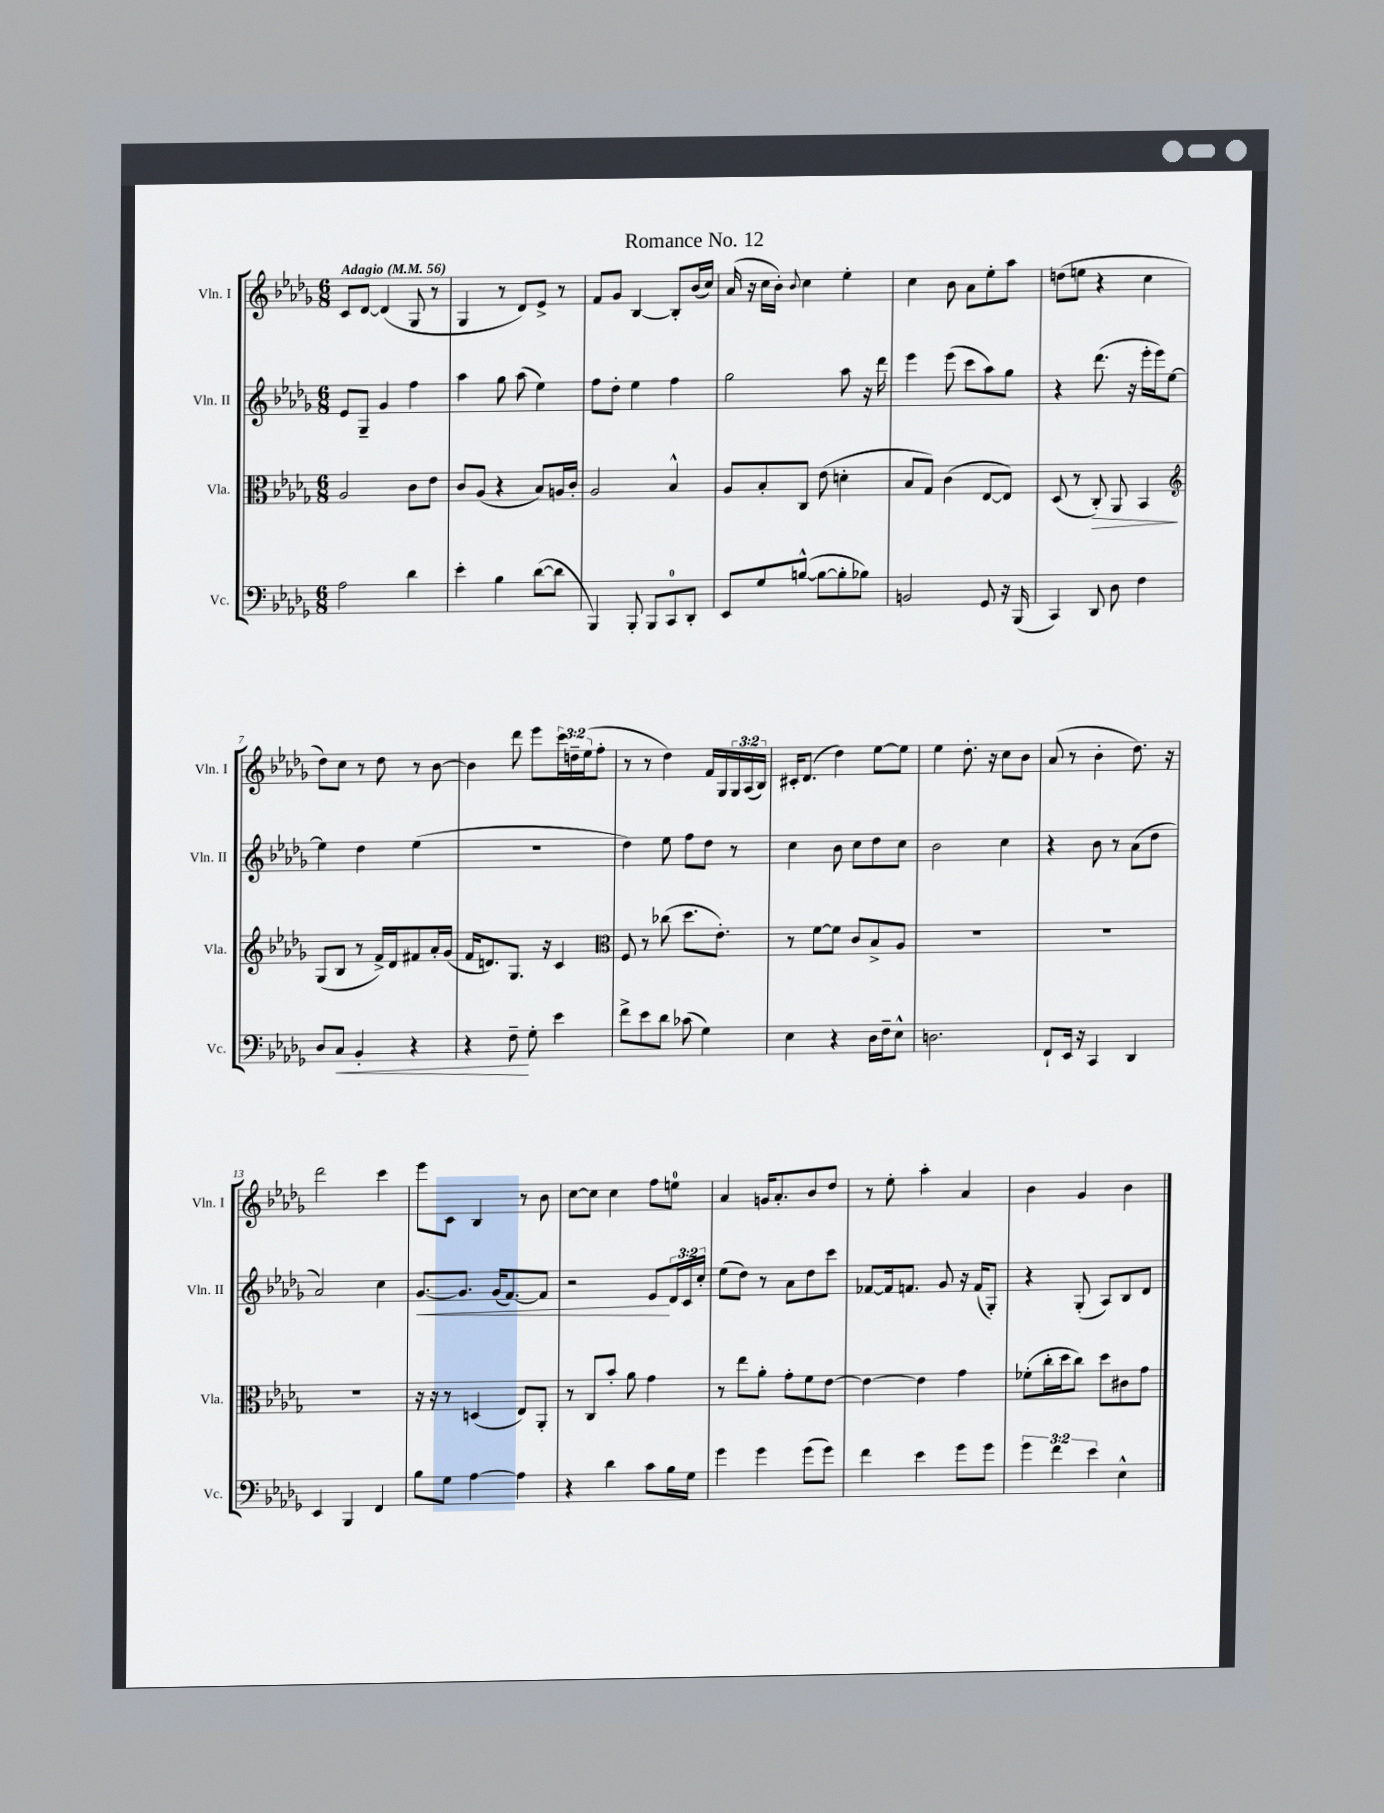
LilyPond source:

\header { title = "Romance No. 12" }
<<
\new StaffGroup <<
\new Staff = "s0" \with { instrumentName = "Vln. I" shortInstrumentName = "Vln. I" } {
    \clef treble \key des \major \numericTimeSignature \time 6/8 \override Staff.TupletNumber.text = #tuplet-number::calc-fraction-text \tempo "Adagio" 4 = 56
    c'8 des'8~ des'4( ges8 r8 |
    ges4 r8 des'8) ees'8-> r8 |
    f'8 ges'8 bes4~ bes8-. bes'16( c''16) |
    aes'16( r16 c''16 bes'16-.) \appoggiatura { bes'8 } c''4 ees''4-. |
    c''4 bes'8 aes'8 ees''8-. aes''8 |
    d''8( e''8 r4 c''4 |
    des''8) c''8 r8 des''8 r8 bes'8~ |
    bes'4 des'''8 ees'''8 \tuplet 3/2 { c'''16 d''16-- ees''16( } f''8-. |
    r8 r8 des''4) f'16 ges16 \tuplet 3/2 { ges16 aes16( bes16) } |
    cis'16-. des'8.( des''4) ees''8~ ees''8 |
    ees''4 des''8.-. r16 c''8 bes'8 |
    aes'8( r8 bes'4-. des''8.) r16 |
    des'''2 c'''4 |
    ees'''8 c'8 bes4 r8 bes'8 |
    c''8~ c''8 c''4 f''8 e''8-0 |
    aes'4 g'16 aes'8.-. bes'8 des''8 |
    r8 ees''8-. aes''4-. aes'4 |
    bes'4 ges'4 bes'4 \bar "|." |
}
\new Staff = "s1" \with { instrumentName = "Vln. II" shortInstrumentName = "Vln. II" } {
    \clef treble \key des \major \numericTimeSignature \time 6/8 \override Staff.TupletNumber.text = #tuplet-number::calc-fraction-text
    ees'8 ges8-- ges'4 f''4 |
    aes''4 ges''8 aes''8( ees''4) |
    f''8 des''8-. ees''4 f''4 |
    ges''2 aes''8 r16 des'''16 |
    ees'''4 ees'''8( c'''8 aes''8) ges''8 |
    r4 des'''8.( r16 ees'''16-. ees'''16) ees''8~ |
    ees''4 des''4 ees''4( |
    R2. |
    des''4) ees''8 f''8 des''8 r8 |
    c''4 bes'8 c''8 des''8 c''8 |
    bes'2 c''4 |
    r4 bes'8 r8 aes'8( des''8 |
    aes'2) c''4 |
    ges'8.~\< ges'8. ges'16( f'8.~) f'8 |
    r2 ees'8\! \tuplet 3/2 { des'16 c'16 c''16-. } |
    ees''8( des''8) r8 aes'8 des''8 c'''8 |
    fes'8~ fes'16 f'8. ges'8 r16 f'16( ges8-.) |
    r4 ges8-.( aes8) bes8 des'8 \bar "|." |
}
\new Staff = "s2" \with { instrumentName = "Vla." shortInstrumentName = "Vla." } {
    \clef alto \key des \major \numericTimeSignature \time 6/8
    aes2 c'8 ees'8 |
    c'8 aes8( r4 bes8) a16 c'16-. |
    aes2 bes4-^ |
    aes8 bes8-. c8 ees'8( d'4-. |
    bes8 ges8) c'4( ees8~ ees8) |
    des8( r8 c8-.\>) aes,8 bes,4\! |
    \clef treble ges8( bes8 r8 f'16->) des'16 fis'8 aes'16-. ges'16( |
    f'16 d'8.) ges8. r16 c'4 |
    \clef alto f8 r8 ces''8( des''8. ees'8.-.) |
    r8 f'8~ f'8 c'8 bes8-> aes8 |
    R2. |
    R2. |
    R2. |
    r16 r16 r8 d4( ees8) aes,8-. |
    r8 c8 bes'8-. aes'8 ges'4 |
    r8 ees''8 aes'8-. ges'8-. f'8 ees'8~ |
    ees'4~ ees'4 ges'4 |
    fes'8-.( c''16-. des''16 c''8) des''8 cis'8 ges'8 \bar "|." |
}
\new Staff = "s3" \with { instrumentName = "Vc." shortInstrumentName = "Vc." } {
    \clef bass \key des \major \numericTimeSignature \time 6/8 \override Staff.TupletNumber.text = #tuplet-number::calc-fraction-text
    aes2 des'4 |
    ees'4-. bes4 des'8~( des'8 |
    bes,,4) bes,,8-. bes,,8 c,8-0 des,8-. |
    ees,8 ges8 b8~-^( b8~ b8-. bes8) |
    b,2 ges,8 r16 bes,,16( |
    c,4) des,8 des8 f4 |
    des8 c8\< bes,4-. r4 |
    r4 f8--\! ges8-. ees'4 |
    f'8-> ees'8 des'8 ces'8( ges4) |
    ees4 r4 des16 f16-- ees8-^ |
    d2. |
    f,8-! ees,16 r16 c,4 des,4 |
    ees,4 bes,,4 f,4 |
    bes8 ges8 aes4~ aes4 |
    r4 des'4 c'8 bes16 ges16 |
    ges'4 ges'4 ges'8( ges'8) |
    f'4 ees'4 ges'8 ges'8 |
    \tuplet 3/2 { ges'4 f'4 ees'4 } ees4-^ \bar "|." |
}
>>
>>
